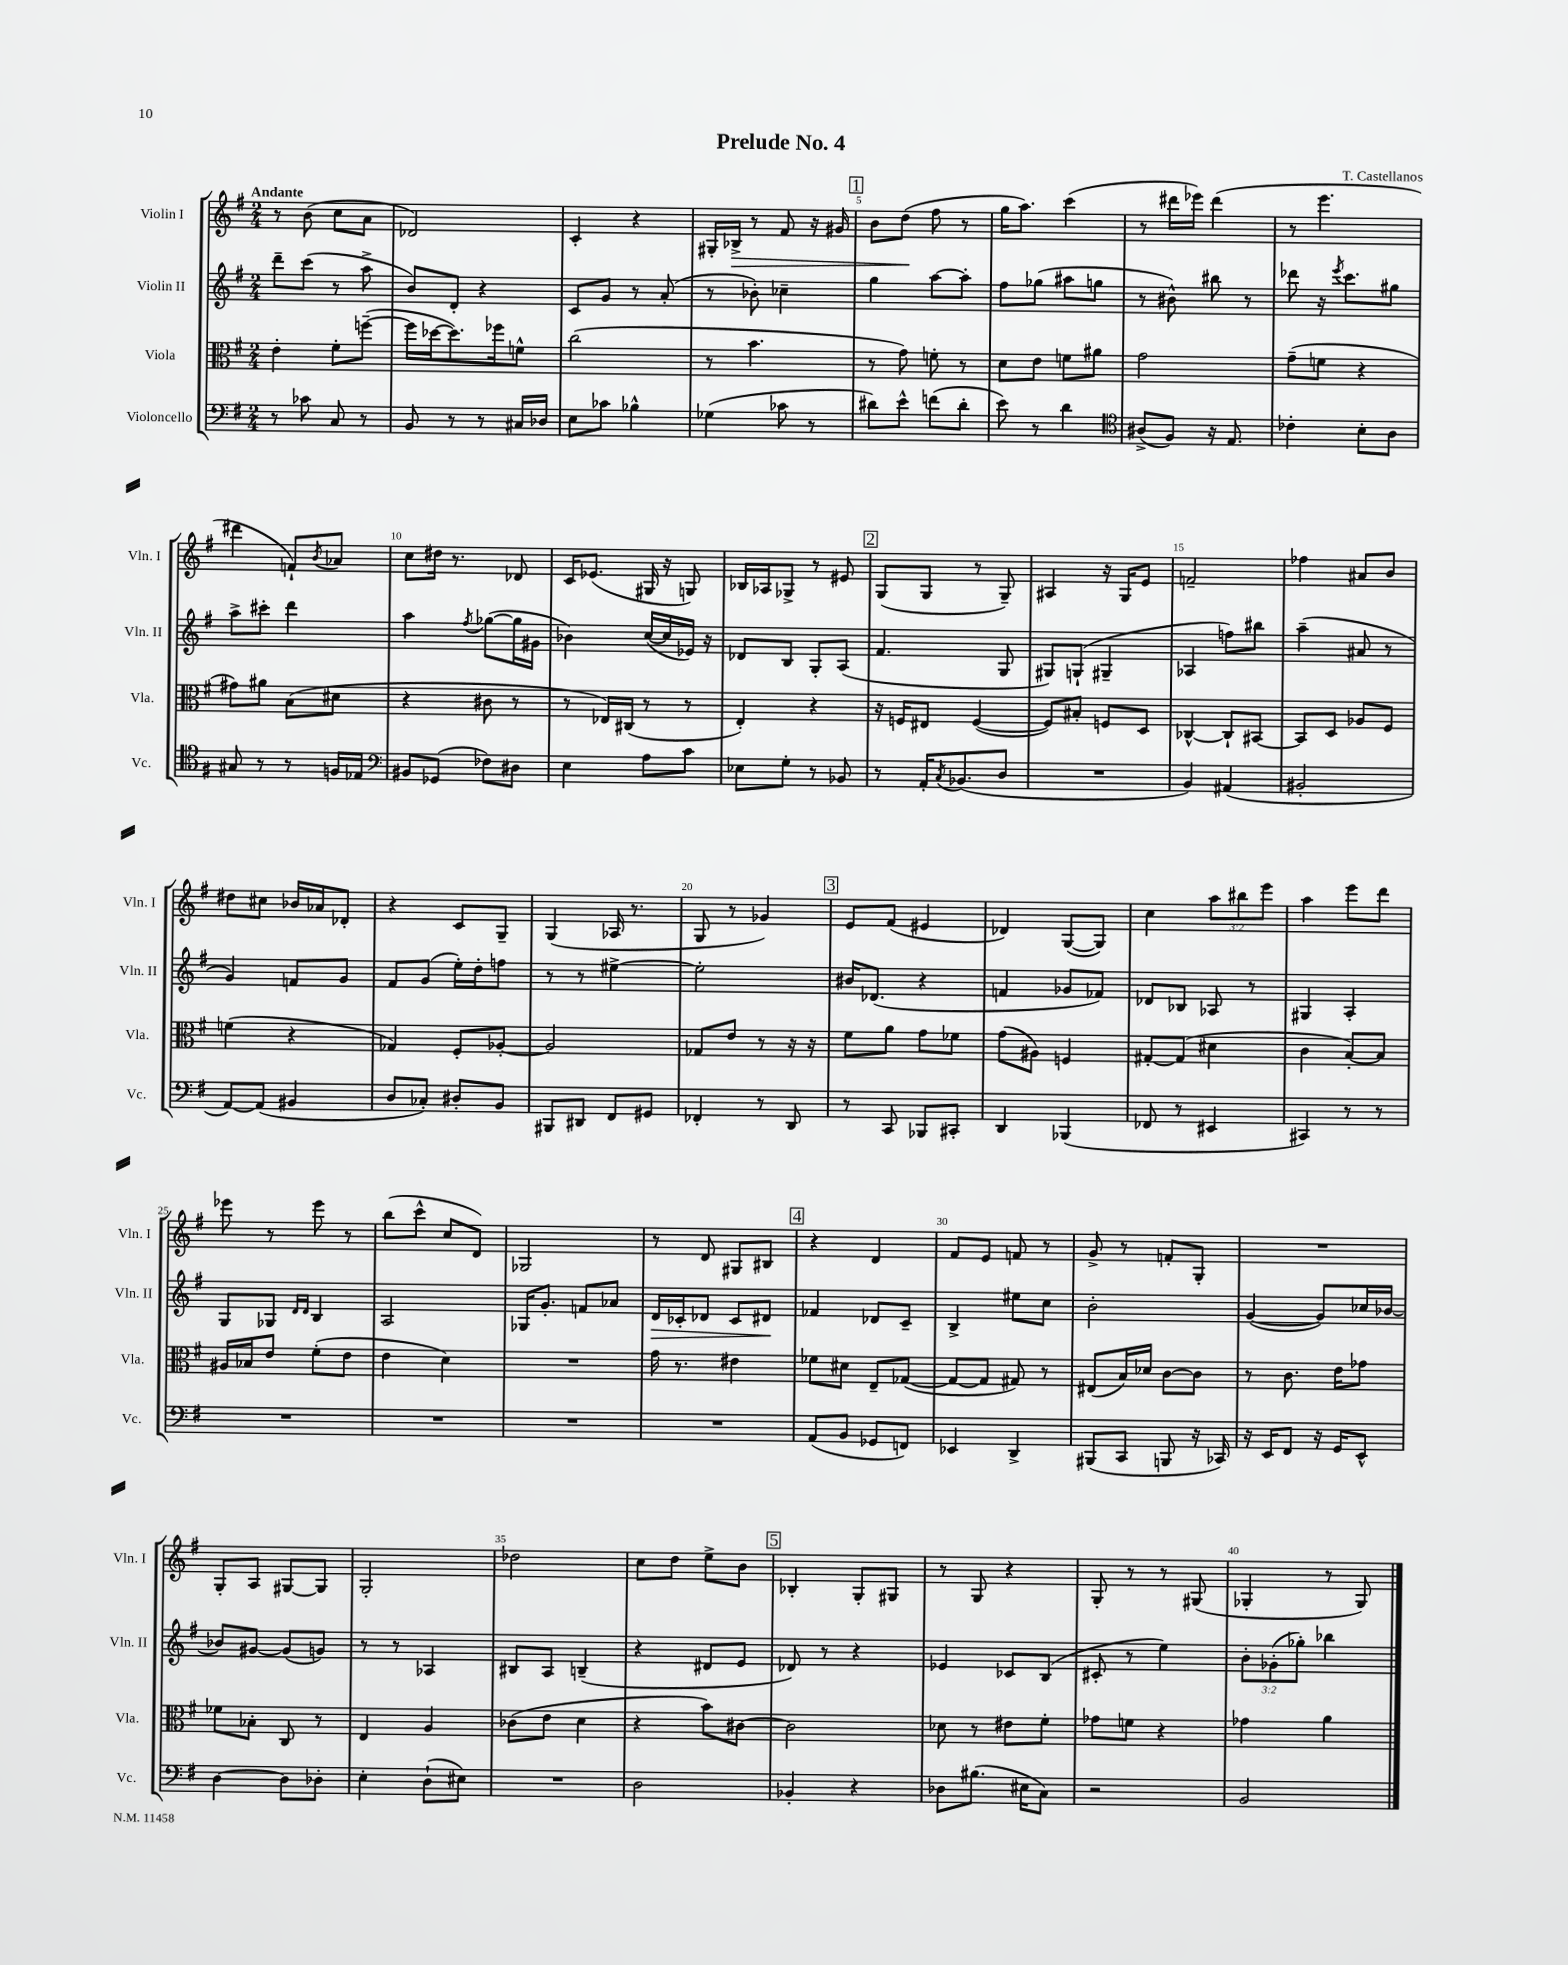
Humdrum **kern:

**kern	**kern	**kern	**dynam	**kern	**dynam
*part4	*part3	*part2	*part2	*part1	*part1
*staff4	*staff3	*staff2	*staff2	*staff1	*staff1
*I"Violoncello	*I"Viola	*I"Violin II	*	*I"Violin I	*
*I'Vc.	*I'Vla.	*I'Vln. II	*	*I'Vln. I	*
*clefF4	*clefC3	*clefG2	*	*clefG2	*
*k[f#]	*k[f#]	*k[f#]	*	*k[f#]	*
*M2/4	*M2/4	*M2/4	*	*M2/4	*
=1	=1	=1	=1	=1	=1
!	!	!	!	!LO:TX:a:B:t=Andante	!
8r	4e'\	8ddd~\L	.	8r	.
8c-X\	.	(8ccc\J	.	(8b\	.
8C/	8f#'\L	8r	.	8cc\L	.
8r	([8ffn~\J	8aa^\	.	8a\J	.
=2	=2	=2	=2	=2	=2
8BB/	16ff\LL]	8b/L)	.	2d-X/)	.
.	[16dd-X\J	.	.	.	.
8r	8.dd-\])	8d'/J	.	.	.
8r	.	4r	.	.	.
.	16ff-X\k	.	.	.	.
16C#X/LL	8fn^^\J	.	.	.	.
16D-X/JJ	.	.	.	.	.
=3	=3	=3	=3	=3	=3
8E\L	(2cc\	8c/L	.	4c'/	.
8c-X\J	.	8g/J	.	.	.
4B-X^^\	.	8r	.	4r	.
.	.	(8a'/	.	.	.
=4	=4	=4	=4	=4	=4
(4G-X\	8r	8r	.	16G#X'/LL	.
!	!	!	!	!	!LO:HP:b
.	.	.	.	16B-X^/JJ	>
.	4.b\	8b-X'\)	.	8r	.
8c-X\	.	4cc-X~\	.	8f#/	.
8r	.	.	.	16r	.
.	.	.	.	16g#X/	.
!!LO:REH:place=s1:t=1
=5	=5	=5	=5	=5	=5
8d#X\L)	8r	4gg\	.	8b\L	.
8e^^\J	8g\)	.	.	(8dd\J	.
(8fn\L	8fn'\	[8aa\L	.	8ff#\	]
8d#'\J	8r	8aa'\J]	.	8r	.
=6	=6	=6	=6	=6	=6
8e\)	8d\L	8ff#\L	.	16gg\KL	.
.	.	.	.	8.aa\J)	.
8r	8e\J	(8gg-X\J	.	.	.
4d\	8fn\L	8aa#X\L	.	(4ccc\	.
.	8a#X\J	8ggn\J	.	.	.
=7	=7	=7	=7	=7	=7
*clefC4	*	*	*	*	*
(8A#X^/L	2g\	8r	.	8r	.
8F#/J)	.	8b#X^^\)	.	16ddd#X\LL	.
.	.	.	.	16eee-X\JJ)	.
16r	.	8bb#X\	.	(4ddd#\	.
8.E/	.	.	.	.	.
.	.	8r	.	.	.
=8	=8	=8	=8	=8	=8
4c-X'\	(8g~\L	8ddd-X\	.	8r	.
.	8fn\J	16r	.	4.eee\	.
.	.	8qeee/	.	.	.
.	.	8.ccc\L	.	.	.
8B'\L	4r	.	.	.	.
8A\J	.	8gg#X\J	.	.	.
!!LO:LB:g=z
=9	=9	=9	=9	=9	=9
8G#X/	8g#X\L)	8aa^\L	.	4ddd#X\	.
8r	8a#X\J	8ccc#X'\J	.	.	.
8r	(8B\L	4ddd\	.	8fn`/L)	.
.	.	.	.	8qb/	.
16Fn/LL	8d#X\J	.	.	8a-X/J	.
16E-X/JJ	.	.	.	.	.
=10	=10	=10	=10	=10	=10
*clefF4	*	*	*	*	*
8BB#X/L	4r	4aa\	.	8cc\L	.
(8GG-X/J	.	.	.	16dd#X\Jk	.
.	.	.	.	8.r	.
.	.	8qff#/	.	.	.
8F-X\L)	8c#X\	([8gg-X\L	.	.	.
8D#X\J	8r	16gg-\L]	.	8d-X/	.
.	.	16g#X\JJ	.	.	.
=11	=11	=11	=11	=11	=11
4E\	8r	4b-X\)	.	16c/KL	.
.	.	.	.	(8.e-X/J	.
.	16E-X/LL)	.	.	.	.
.	(16C#X/JJ	.	.	.	.
8A\L	8r	([16cc/LL	.	16G#X/	.
.	.	16cc/]	.	16r	.
8c\J	8r	16e-X/JJ)	.	8Gn/)	.
.	.	16r	.	.	.
=12	=12	=12	=12	=12	=12
8E-X\L	4E'/)	8d-X/L	.	16B-X/LL	.
.	.	.	.	16A-X/J	.
8G'\J	.	8B/J	.	8G-X^/J	.
8r	4r	8G'/L	.	8r	.
8BB-X/	.	(8A/J	.	8e#X/	.
!!LO:REH:place=s1:t=2
=13	=13	=13	=13	=13	=13
8r	16r	4.f#/	.	(8G/L	.
.	16Fn/KL	.	.	.	.
16AA'/KL	8E#X/J	.	.	8G/J	.
8qC/	.	.	.	.	.
(8.BB-X/	.	.	.	.	.
.	([4F/	.	.	8r	.
8D/J	.	8G/	.	8G~/)	.
=14	=14	=14	=14	=14	=14
2r	8F/L])	8G#X/L)	.	4A#X/	.
.	8B#X'/J	(8Gn`/J	.	.	.
.	8Fn/L	4G#X~/	.	16r	.
.	.	.	.	16G/KL	.
.	8D/J	.	.	8e/J	.
=15	=15	=15	=15	=15	=15
4BB/)	[4C-X^^/	4A-X/	.	2fn~/	.
(4AA#X/	8C-`/L]	8ffn\L)	.	.	.
.	[8BB#X/J	8bb#X\J	.	.	.
=16	=16	=16	=16	=16	=16
2BB#X'/	8BB#/L]	(4aa~\	.	4ff-X\	.
.	8D/J	.	.	.	.
.	8A-X/L	8a#X/	.	8a#X/L	.
.	8F#/J	8r	.	8b/J	.
!!LO:LB:g=z
=17	=17	=17	=17	=17	=17
[8AA/L)	(4fn\	4g/)	.	8dd#X\L	.
(8AA/J]	.	.	.	8cc#X\J	.
4BB#X/	4r	8fn/L	.	16b-X/LL	.
.	.	.	.	16a-X/J	.
.	.	8g/J	.	8d-X'/J	.
=18	=18	=18	=18	=18	=18
8D/L	4G-X/)	8f#/L	.	4r	.
8C-X'/J)	.	(8g/J	.	.	.
8D#X'/L	8F#'/L	16ee'\LL)	.	8c/L	.
.	.	16dd'\J	.	.	.
8BB/J	[8A-X'/J	8ffn\J	.	8G~/J	.
=19	=19	=19	=19	=19	=19
8BBB#X/L	2A-/]	8r	.	(4G/	.
8DD#X/J	.	8r	.	.	.
8FF#/L	.	[4ee#X^\	.	16A-X/	.
.	.	.	.	8.r	.
8GG#X/J	.	.	.	.	.
=20	=20	=20	=20	=20	=20
4FF-X'/	8G-X/L	2ee#'\]	.	8G/	.
.	8e/J	.	.	8r	.
8r	8r	.	.	4g-X/)	.
8DD/	16r	.	.	.	.
.	16r	.	.	.	.
!!LO:REH:place=s1:t=3
=21	=21	=21	=21	=21	=21
8r	8f#\L	16b#X/KL	.	8e/L	.
.	.	(8.d-X/J	.	.	.
8CC/	8a\J	.	.	(8f#/J	.
8BBB-X/L	8g\L	4r	.	4e#X/	.
8CC#X'/J	8f-X\J	.	.	.	.
=22	=22	=22	=22	=22	=22
4DD/	(8g\L	4fn/	.	4d-X/)	.
.	8A#X\J)	.	.	.	.
(4BBB-X/	4Fn/	8g-X/L	.	([8G/L	.
.	.	8f-X/J)	.	8G/J])	.
=23	=23	=23	=23	=23	=23
8FF-X/	[8G#X'/L	8d-X/L	.	4cc\	.
8r	(8G#/J]	8B-X/J	.	.	.
4EE#X/	4d#X\	8A-X/	.	12aa\L	.
.	.	.	.	12bb#X\	.
.	.	8r	.	.	.
.	.	.	.	12eee\J	.
=24	=24	=24	=24	=24	=24
4CC#X/)	4c\	4G#X/	.	4aa\	.
8r	[8B'/L)	4A'/	.	8eee\L	.
8r	8B/J]	.	.	8ddd\J	.
!!LO:LB:g=z
=25	=25	=25	=25	=25	=25
2r	16A#X/LL	8G/L	.	8eee-X\	.
.	16B-X/J	.	.	.	.
.	8e/J	8G-X/J	.	8r	.
.	.	16qqd/LL	.	.	.
.	.	16qqd/JJ	.	.	.
.	(8f#'\L	4B/	.	8eee-\	.
.	8e\J	.	.	8r	.
=26	=26	=26	=26	=26	=26
2r	4e\	2A/	.	(8bb\L	.
.	.	.	.	8ccc^^\J	.
.	4d\)	.	.	8cc/L	.
.	.	.	.	8d/J)	.
=27	=27	=27	=27	=27	=27
2r	2r	16G-X/KL	.	2G-X/	.
.	.	8.g'/J	.	.	.
.	.	8fn/L	.	.	.
.	.	8a-X/J	.	.	.
=28	=28	=28	=28	=28	=28
!	!	!	!LO:HP:b	!	!
2r	16g\	16d/LL	>	8r	.
.	8.r	16c-X'/J	.	.	.
.	.	8d-X/J	.	8d/	.
.	4e#X\	8c-/L	.	8G#X/L	.
.	.	8d#X/J	.	8B#X/J	.
.	.	.	]	.	.
!!LO:REH:place=s1:t=4
=29	=29	=29	=29	=29	=29
(8AA/L	8f-X\L	4f-X/	.	4r	.
8BB/J	8d#X\J	.	.	.	.
8GG-X/L	8E~/L	8d-X/L	.	4d/	.
8FFn/J)	([8G-X/J	8c~/J	.	.	.
=30	=30	=30	=30	=30	=30
4EE-X/	8G-/L_	4B^/	.	8f#/L	.
.	8G-/J]	.	.	8e/J	.
4DD^/	8G#X/)	8ee#X\L	.	8fn/	.
.	8r	8cc\J	.	8r	.
=31	=31	=31	=31	=31	=31
(8BBB#X/L	(8E#X/L	2b'\	.	8g^/	.
8CC/J	16B/L)	.	.	8r	.
.	16d-X/JJ	.	.	.	.
8BBBn/	[8c\L	.	.	8fn'/L	.
16r	8c\J]	.	.	8G'/J	.
16CC-X/)	.	.	.	.	.
=32	=32	=32	=32	=32	=32
16r	8r	([4g/	.	2r	.
16EE/KL	.	.	.	.	.
8FF#/J	8.c\	.	.	.	.
16r	.	8g/L])	.	.	.
16GG/KL	16e\KL	.	.	.	.
8EE^^/J	8g-X\J	16cc-X/L	.	.	.
.	.	[16b-X/JJ	.	.	.
!!LO:LB:g=z
=33	=33	=33	=33	=33	=33
[4D\	8f-X\L	8b-X/L]	.	8G'/L	.
.	8B-X'\J	[8g#X/J	.	8A/J	.
8D\L]	8C/	(8g#/L]	.	[8G#X/L	.
8D-X'\J	8r	8gn/J)	.	8G#/J]	.
=34	=34	=34	=34	=34	=34
4E'\	4E/	8r	.	2G'/	.
.	.	8r	.	.	.
(8D`\L	4A/	4A-X/	.	.	.
8E#X\J)	.	.	.	.	.
=35	=35	=35	=35	=35	=35
2r	(8c-X\L	8B#X/L	.	2dd-X\	.
.	8e\J	8A/J	.	.	.
.	4d\	(4Bn~/	.	.	.
=36	=36	=36	=36	=36	=36
2D\	4r	4r	.	8cc\L	.
.	.	.	.	8dd\J	.
.	8b\L)	8d#X/L	.	8ee^\L	.
.	[8c#X\J	8e/J	.	8b\J	.
!!LO:REH:place=s1:t=5
=37	=37	=37	=37	=37	=37
4BB-X'/	2c#\]	8d-X/)	.	4B-X'/	.
.	.	8r	.	.	.
4r	.	4r	.	8G'/L	.
.	.	.	.	8G#X/J	.
=38	=38	=38	=38	=38	=38
8D-X\L	8d-X\	4e-X/	.	8r	.
(8.B#X\J	8r	.	.	8G/	.
.	8e#X\L	8c-X/L	.	4r	.
16E#X\KL	.	.	.	.	.
8C\J)	8f#'\J	(8B/J	.	.	.
=39	=39	=39	=39	=39	=39
2r	8g-X\L	8c#X'/	.	8G'/	.
.	8fn\J	8r	.	8r	.
.	4r	4ee\)	.	8r	.
.	.	.	.	(8G#X/	.
=40	=40	=40	=40	=40	=40
2BB/	4g-X\	12b'\L	.	4G-X'/	.
.	.	(12g-X'\	.	.	.
.	.	12gg-X'\J)	.	.	.
.	4a\	4bb-X\	.	8r	.
.	.	.	.	8G-/)	.
==	==	==	==	==	==
*-	*-	*-	*-	*-	*-
